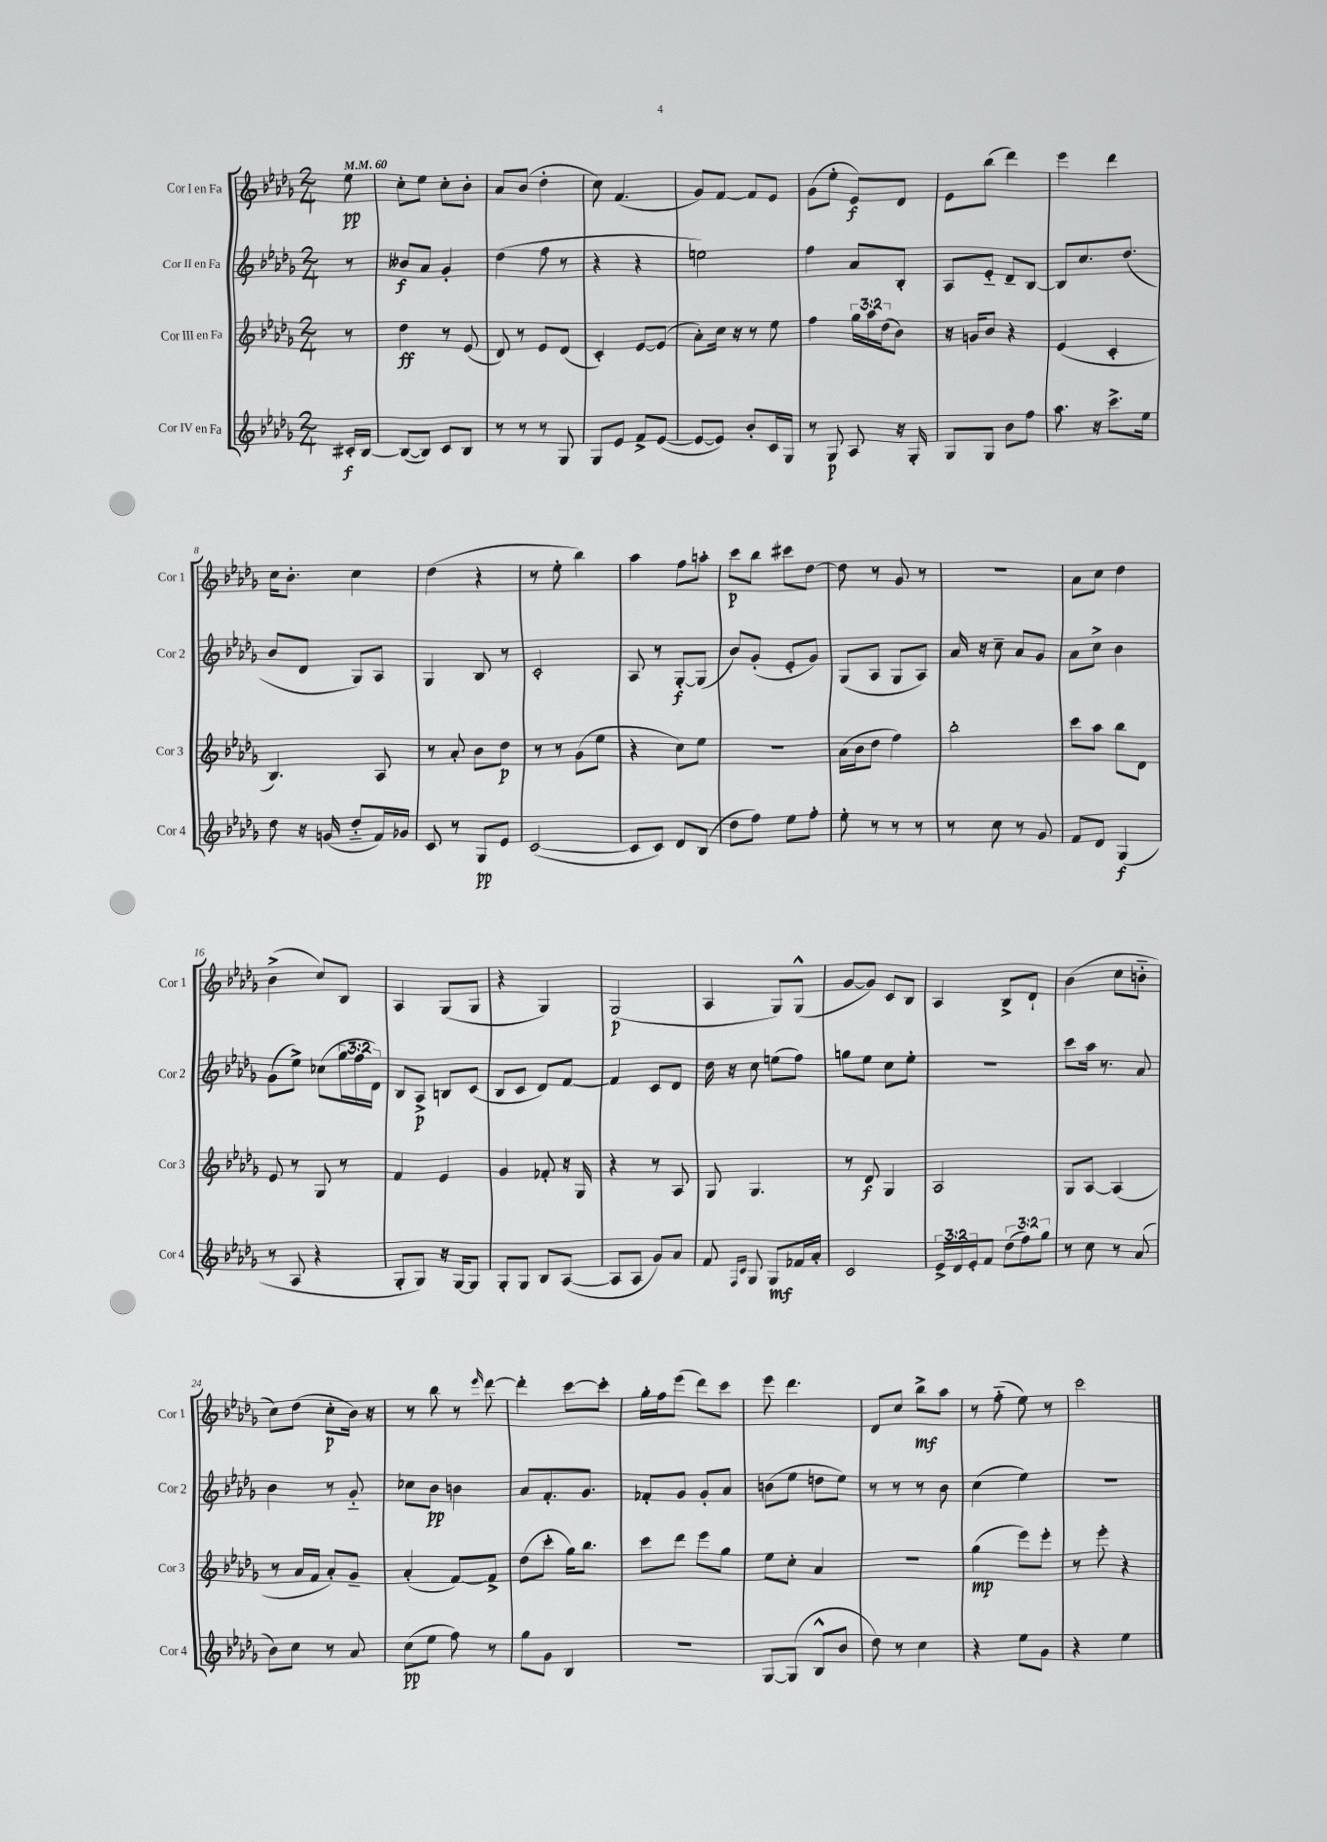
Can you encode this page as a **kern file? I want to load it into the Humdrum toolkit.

**kern	**kern	**kern	**kern
*staff4	*staff3	*staff2	*staff1
*clefG2	*clefG2	*clefG2	*clefG2
*k[b-e-a-d-g-]	*k[b-e-a-d-g-]	*k[b-e-a-d-g-]	*k[b-e-a-d-g-]
*M2/4	*M2/4	*M2/4	*M2/4
*MM60	*MM60	*MM60	*MM60
16c#'	8r	8r	8ee-
[16B-	.	.	.
=	=	=	=
(8B-_	4dd-	8b--	8cc'
8B-])	.	8a-	8ee-
8c	8r	4g-'	8cc'
8B-	(8e-	.	8b-'
=	=	=	=
8r	8d-)	(4dd-	8a-
8r	8r	.	(8b-
8r	8e-	8ff	4dd-'
8G-	(8d-	8r	.
=	=	=	=
8G-	4c')	4r	8cc)
8e-	.	.	(4.f
8f^	[8e-	4r	.
([8e-	(8e-]	.	.
=	=	=	=
8e-_	8a-')	2ee)	8g-)
8e-])	16cc	.	[8f
.	16r	.	.
8b-'	8r	.	8f]
16c	8ee-	.	8e-
16G-	.	.	.
=	=	=	=
8r	4ff	4ff	(8g-
8G-	.	.	8ee-'
8A-	24gg-	8a-	8e-)
.	24aa-	.	.
.	(24dd-	.	.
16r	8b-)	8B-'	8d-
16G-'	.	.	.
=	=	=	=
8G-	16r	8A-	8e-
.	16g	.	.
8G-	8b-	8e-'~	(8bb-
8b-	4r	8d-~	4ddd-)
8ff	.	[8B-	.
=	=	=	=
8.aa-	(4e-	8B-]	4eee-
.	.	8.cc	.
16r	.	.	.
8.ccc^	4c'	.	4ddd-
.	.	(8.dd-	.
16ee-	.	.	.
=	=	=	=
8dd-	4.B-)	8b-	16cc
.	.	.	8.b-'
16r	.	8d-	.
(16g	.	.	.
8dd-'~	.	8G-)	4cc
16f)	8A-	8A-	.
16g-	.	.	.
=	=	=	=
8c	8r	4G-	(4dd-
8r	8a-'	.	.
8G-	8b-	8B-	4r
8e-	8dd-	8r	.
=	=	=	=
([2c	8r	2c'	8r
.	8r	.	8ee-'
.	(8g-	.	4bb-)
.	8ee-	.	.
=	=	=	=
8c]	4r	8A-	4aa-
8c)	.	8r	.
8d-	8cc)	[8G-'	8ff
(8B-	8ee-	(8G-]	8aa'
=	=	=	=
8dd-	2r	8b-)	8ccc
8ff)	.	(8g-'	8bb-
8ee-	.	8e-'	8ccc#
8ff'	.	8g-)	[8dd-
=	=	=	=
8ee-'	(16a-	(8G-	8dd-]
.	16b-	.	.
8r	8dd-	8A-	8r
8r	4ff)	8G-	8g-
8r	.	8A-)	8r
=	=	=	=
8r	2bb-'	16a-	2r
.	.	16r	.
8cc	.	8cc~	.
8r	.	8a-	.
8g-	.	8g-	.
=	=	=	=
8f	8ccc	8a-	8a-
8d-	8aa-	8cc^	8cc
(4G-	8bb-	4b-	4dd-
.	8d-	.	.
=	=	=	=
8r	8e-	(8g-	(4b-^
8A-	8r	8ee-^)	.
4r	8G-	(8cc-	8cc)
.	8r	24gg-	8B-
.	.	24ff	.
.	.	24d-)	.
=	=	=	=
8G-'	4f	8B-	4A-
8G-)	.	8A-^	.
16r	4e-	8B	(8G-
[16G-	.	.	.
8G-]	.	(8c	8G-
=	=	=	=
8G-'	4g-	8B-	4r
8G-	.	8c	.
8B-	8f-'	8d-)	4G-)
([8A-	16r	[8f	.
.	16G-	.	.
=	=	=	=
8A-]	4r	4f]	(2G-
8A-	.	.	.
8g-)	8r	8c	.
8a-	8A-	8d-	.
=	=	=	=
8f	8G-	16dd-	4A-
.	.	16r	.
16qqF	.	.	.
16qqc	.	.	.
8G-	4.G-	8cc	.
8G-	.	(8ee	8G-)
16f-	.	8ff)	(8G-^^
16a-'	.	.	.
=	=	=	=
2c	8r	8gg	[8g-
.	8d-	8ee-	8g-])
.	4G-	8cc	8c
.	.	8ee-'	8B-
=	=	=	=
24e-^	2A-	2r	4A-
24d-	.	.	.
24e-'	.	.	.
8f	.	.	.
(12dd-	.	.	8B-^
12ff)	.	.	.
.	.	.	8d-`
12gg-	.	.	.
=	=	=	=
8r	8G-	8ccc	(4b-
8cc	[8A-	16aa-	.
.	.	8.r	.
8r	(4A-]	.	8cc
(8a-	.	8a-	8b'~
=	=	=	=
8b-)	8r	4b-	8cc)
8cc	16a-	.	(8dd-
.	16f	.	.
8r	8a-')	8r	8cc'
8a-	8g-~	8g-'~	16b-)
.	.	.	16r
=	=	=	=
(8cc	(4a-'	8cc-	8r
8ee-	.	8b-	8bb-
8ff)	[8f)	4b	8r
.	.	.	16qqeee-
8r	8f^]	.	[8ddd-
=	=	=	=
8gg-	(8dd-	8a-	4ddd-']
8g-	8ccc'	8.f'	.
4B-	16gg-)	.	[8ccc
.	8.bb-	8.g-	.
.	.	.	8ccc']
=	=	=	=
2r	8ccc	8f-'	16gg-'
.	.	.	16ff
.	8ddd-	8g-	(8eee-
.	8eee-	8g-'	8ddd-)
.	8gg-	8a-	8ccc
=	=	=	=
[8G-	8ee-	(8b	8eee-
(8G-]	8cc'	8ee-	4.ddd-
8B-^^	4a-	8dd	.
8b-	.	8ee-)	.
=	=	=	=
8dd-)	2r	8r	8d-
8r	.	8r	8cc
4cc	.	8r	8bb-^
.	.	8b-	8aa-
=	=	=	=
4r	(4gg-	(4cc	8r
.	.	.	(8ff'~
8ee-	8eee-)	4ee-)	8ee-)
8g-	8eee-'	.	8r
=	=	=	=
4r	8r	2r	2ccc
.	8eee-'	.	.
4ee-	4r	.	.
==	==	==	==
*-	*-	*-	*-
